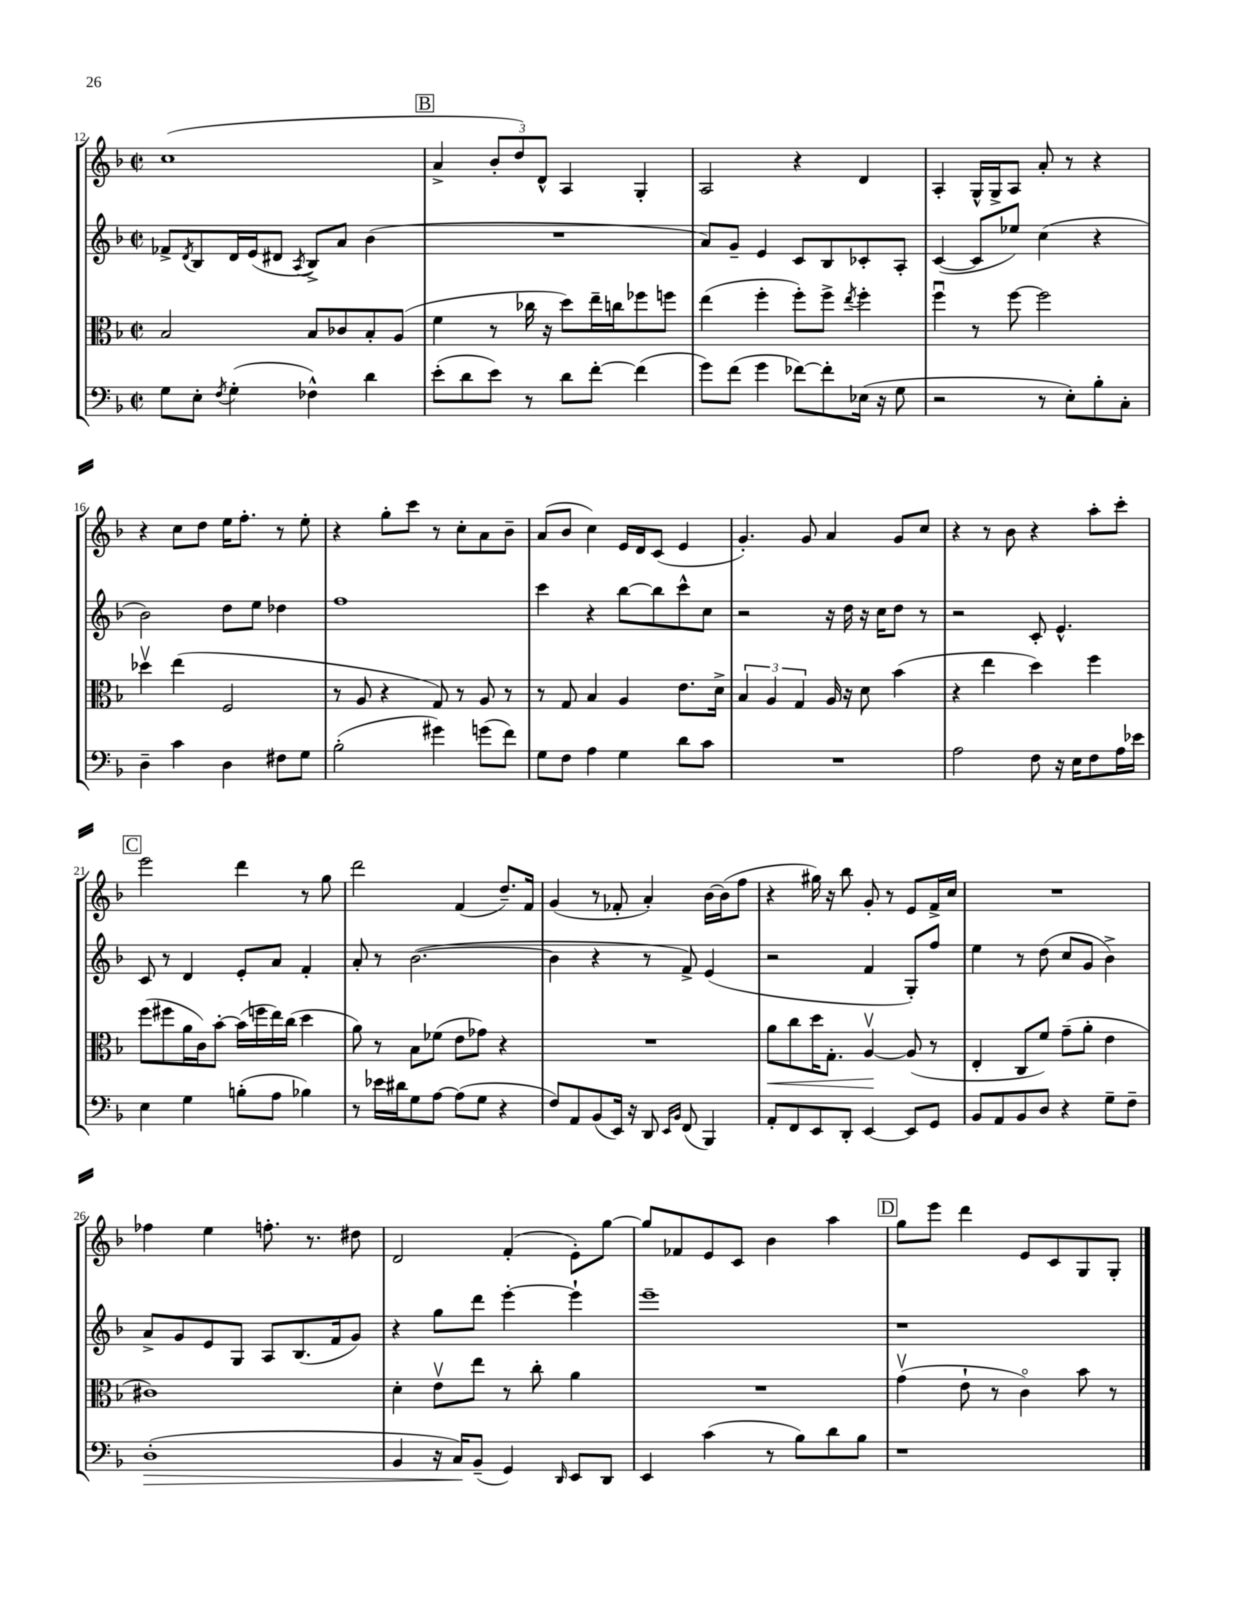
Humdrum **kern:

**kern	**kern	**kern	**kern
*staff4	*staff3	*staff2	*staff1
*clefF4	*clefC3	*clefG2	*clefG2
*k[b-]	*k[b-]	*k[b-]	*k[b-]
*M2/2	*M2/2	*M2/2	*M2/2
*met(c|)	*met(c|)	*met(c|)	*met(c|)
8G	2B-	8f-^	(1cc
.	.	8qd	.
8E'	.	8B-	.
8qF	.	.	.
(4G'	.	16d	.
.	.	(16e	.
.	.	8d#	.
.	.	8qA	.
4F-^^)	8B-	8B-^)	.
.	8c-	8a	.
4d	8B-'	(4b-	.
.	(8A	.	.
=	=	=	=
(8e'	4f	1r	4a^
8d	.	.	.
8e)	8r	.	12b-'
.	.	.	12dd)
8r	16cc-	.	.
.	.	.	12d^^
.	16r	.	.
8d	8dd)	.	4A
[8f'	16ee~	.	.
.	16cc	.	.
(4f]	8ff-	.	4G'
.	8ff	.	.
=	=	=	=
8g)	(4ee	8a)	2A
(8f	.	8g~	.
4g	4ff'	4e	.
[8f-)	8ff')	8c	4r
8f-']	8ff^	8B-	.
.	8qee	.	.
(16E-	4ff'	8c-'	4d
16r	.	.	.
8G	.	8A'	.
=	=	=	=
2r	4ffu	([4c	4A'
.	8r	8c]	16G^^
.	.	.	16G^
.	[8ff	8ee-)	8A
8r	2ff]	(4cc	8a'
8E')	.	.	8r
8B-'	.	4r	4r
8C'	.	.	.
=	=	=	=
4D~	4dd-v	2b-)	4r
4c	(4ee	.	8cc
.	.	.	8dd
4D	2F	8dd	16ee
.	.	.	8.ff'
.	.	8ee	.
8F#	.	4dd-	8r
8G	.	.	8ee'
=	=	=	=
(2B-'	8r	1ff	4r
.	8A	.	.
.	4r	.	8gg'
.	.	.	8ccc
4g#)	8G)	.	8r
.	8r	.	8cc'
(8g	8A	.	8a
8f)	8r	.	8b-~
=	=	=	=
8G	8r	4ccc	(8a
8F	8G	.	8b-
4A	4B-	4r	4cc)
4G	4A	[8bb-	16e
.	.	.	16d
.	.	8bb-]	(8c
8d	8.e	8ccc^^	4e
8c	.	8cc	.
.	16d^	.	.
=	=	=	=
1r	6B-	2r	4.g')
.	6A	.	.
.	6G	.	.
.	.	.	8g
.	16A	16r	4a
.	16r	16dd	.
.	8d	16r	.
.	.	16cc	.
.	(4b-	8dd	8g
.	.	8r	8cc
=	=	=	=
2A	4r	2r	4r
.	4ee	.	8r
.	.	.	8b-
8F	4dd)	8c'	4r
16r	.	4.e^^	.
16E	.	.	.
8F	4ff	.	8aa'
16A	.	.	8ccc'
16e-	.	.	.
=	=	=	=
4E	(8ff	8c	2eee
.	8ff#	8r	.
4G	16a	4d	.
.	16c)	.	.
.	[8b-'	.	.
(8B'	(16b-]	8e'	4ddd
.	16ff	.	.
8A	16ee)	8a	.
.	(16cc	.	.
4B-)	4dd	4f'	8r
.	.	.	8gg
=	=	=	=
8r	8a)	8a'	2ddd
16e-	8r	8r	.
16d#	.	.	.
8G	8B-	([2.b-	.
[8A	(8f-	.	.
(8A]	8e	.	(4f
8G	8g-)	.	.
4r	4r	.	8.dd~)
.	.	.	16f
=	=	=	=
8F)	1r	4b-]	(4g
8AA	.	.	.
(8BB-	.	4r	8r
16EE)	.	.	8f-'
16r	.	.	.
8DD	.	8r	4a')
16qqEE	.	.	.
16qqBB-	.	.	.
(8FF	.	8f^)	.
4BBB-)	.	(4e	[16b-
.	.	.	(16b-]
.	.	.	8ff
=	=	=	=
8AA'	8a	2r	4r
8FF	8cc	.	.
8EE	16dd	.	16gg#)
.	8.G'	.	16r
8DD'	.	.	8bb-
[4EE	[4Av	4f	8g'
.	.	.	8r
8EE]	(8A]	8G')	8e
8GG	8r	8ff	16f^
.	.	.	16cc
=	=	=	=
8BB-	4E'	4ee	1r
8AA	.	.	.
8BB-	8C	8r	.
8D	8f)	(8dd	.
4r	(8g~	8cc	.
.	8a'	8g	.
8G~	4e	4b-^)	.
8F~	.	.	.
=	=	=	=
(1D'	1c#)	8a^	4ff-
.	.	8g	.
.	.	8e	4ee
.	.	8G	.
.	.	8A	8.ff'
.	.	(8.B-	.
.	.	.	8.r
.	.	16f	.
.	.	8g)	8dd#
=	=	=	=
4BB-	4d'	4r	2d
16r	8ev	8gg	.
16C)	.	.	.
(8BB-~	8ee	8ddd	.
4GG)	8r	[4eee'	(4f'
.	8cc'	.	.
16qqDD	.	.	.
8EE	4a	4eee`]	8e')
8DD	.	.	[8gg
=	=	=	=
4EE	1r	1eee~	8gg]
.	.	.	8f-
(4c	.	.	8e
.	.	.	8c
8r	.	.	4b-
8B-)	.	.	.
8d	.	.	4aa
8B-	.	.	.
=	=	=	=
1r	(4gv	1r	8gg
.	.	.	8eee
.	8e`	.	4ddd
.	8r	.	.
.	4co)	.	8e
.	.	.	8c
.	8b-	.	8G
.	8r	.	8G'
==	==	==	==
*-	*-	*-	*-
